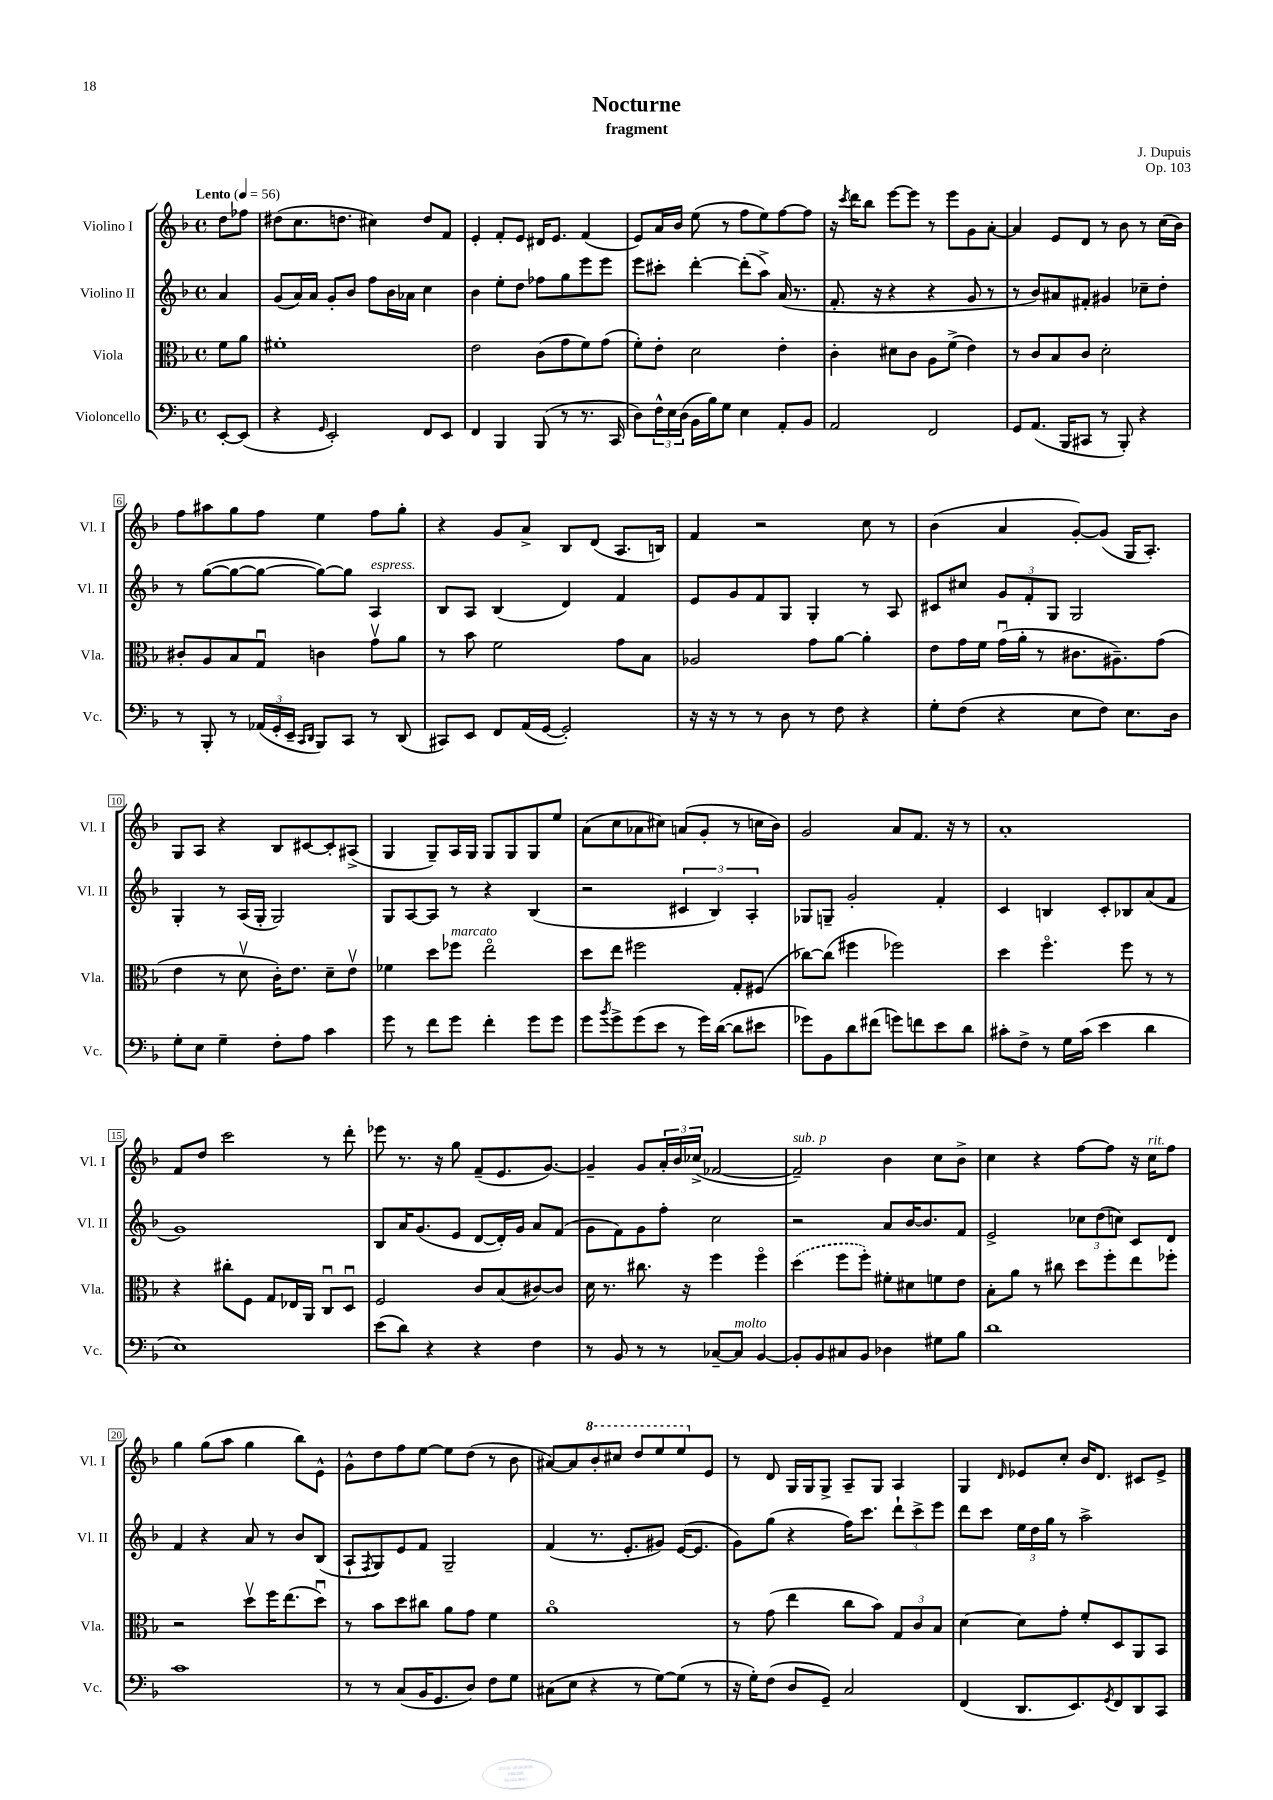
\header { title = "Nocturne" composer = "J. Dupuis" subtitle = "fragment" opus = "Op. 103" }
<<
\new StaffGroup <<
\new Staff = "s0" \with { instrumentName = "Violino I" shortInstrumentName = "Vl. I" } {
    \clef treble \key f \major \defaultTimeSignature \time 4/4 \partial 4 \tempo "Lento" 4 = 56
    d''8 fes''8 |
    dis''8( c''8. d''8. cis''4) d''8 f'8 |
    e'4-. f'8-. e'8 dis'16 e'8. f'4( |
    e'8) a'16 bes'16 e''8( r8 f''8 e''8) f''8~ f''8 |
    r16 \acciaccatura { c'''8 } d'''16 bes''8 e'''8~ e'''8 r8 e'''8 g'8 a'8~-. |
    a'4 e'8 d'8 r8 bes'8 r8 c''16( bes'16) |
    f''8 ais''8 g''8 f''8 e''4 f''8 g''8-. |
    r4 g'8 a'8-> bes8 d'8( a8. b16) |
    f'4 r2 c''8 r8 |
    bes'4( a'4 g'8~-.) g'8( g16 a8.-.) |
    g8 a8 r4 bes8 cis'8~ cis'8-. ais8->( |
    g4 g8--) a16 g16 g8 g8 g8 e''8 |
    a'8( c''8 aes'8 cis''8) a'8( g'8-. r8 c''16 bes'16) |
    g'2 a'8 f'8. r16 r8 |
    a'1-. |
    f'8 d''8 c'''2 r8 d'''8-. |
    ees'''8 r8. r16 g''8 f'8--( e'8. g'8.~) |
    g'4-- g'8 \tuplet 3/2 { a'16-. bes'16 ces''16->( } fes'2~ |
    fes'2--^\markup { \italic "sub. p" }) bes'4 c''8 bes'8-> |
    c''4 r4 f''8~ f''8 r16 c''16^\markup { \italic "rit." } f''8 |
    g''4 g''8( a''8 g''4 bes''8) e'8-^ |
    g'8-^ d''8 f''8 e''8~ e''8 d''8( r8 bes'8 |
    ais'8~) ais'8 \ottava #1 bes''8-. cis'''8 d'''8 e'''8 e'''8 \ottava #0 e'8 |
    r8 d'8 g16 g16 g8-> a8-- g8 a4 |
    g4 \grace { d'16 } ees'8 c''8-. bes'16 d'8. cis'8 ees'8-> \bar "|." |
}
\new Staff = "s1" \with { instrumentName = "Violino II" shortInstrumentName = "Vl. II" } {
    \clef treble \key f \major \defaultTimeSignature \time 4/4 \partial 4
    a'4 |
    g'8( a'16) a'16 g'8-. bes'8 f''8 bes'16 aes'16 c''4 |
    bes'4 e''8-. d''8 fes''8 g''8 e'''8 e'''8 |
    e'''8 cis'''8-. d'''4~-. d'''8-.( a''8->) a'16( r8. |
    f'8.-. r16 r4 r4 g'8 r8 |
    r8 bes'8) ais'8 fis'8-. gis'4 ces''8-- d''8-. |
    r8 g''8~( g''8~ g''8~ g''8~) g''8 a4^\markup { \italic "espress." } |
    bes8 a8 bes4( d'4) f'4 |
    e'8 g'8 f'8 g8 g4-. r8 a8 |
    cis'8 cis''8 \tuplet 3/2 { g'8 f'8-. g8 } g2 |
    g4-. r8 a16( g16-. g2) |
    g8 a8~ a8 r8 r4 bes4( |
    r2 \tuplet 3/2 { cis'4 bes4) a4-. } |
    ges8 g8-- g'2-. f'4-. |
    c'4 b4 c'8-. bes8 a'8( f'8 |
    g'1) |
    bes8 a'16 g'8.( e'8 d'8~ d'16-.) g'16 a'8 f'8( |
    g'8 f'8) g'8 f''8-. c''2 |
    r2 a'8 bes'16~ bes'8. f'8 |
    e'2-> \tuplet 3/2 { ces''8 d''8( c''8) } c'8 d'8 |
    f'4 r4 a'8 r8 bes'8 bes8( |
    a8-! \acciaccatura { f8 } g8) e'8 f'8 g2-- |
    f'4( r8. e'8.-. gis'8) e'16~( e'8. |
    g'8) g''8( r4 f''16) c'''8. \tuplet 3/2 { d'''8-! c'''8-> e'''8 } |
    d'''8 c'''8 \tuplet 3/2 { e''16 d''16 g''16 } r8 a''2-> \bar "|." |
}
\new Staff = "s2" \with { instrumentName = "Viola" shortInstrumentName = "Vla." } {
    \clef alto \key f \major \defaultTimeSignature \time 4/4 \partial 4
    f'8 a'8 |
    fis'1-. |
    e'2 c'8( g'8 f'8) g'8( |
    f'8-.) e'8-. d'2 e'4-. |
    c'4-. dis'8 c'8 a8 f'8->( e'4) |
    r8 c'8 bes8 c'8 d'2-. |
    cis'8-. a8 bes8 g8\downbow c'4 g'8\upbow a'8 |
    r8 bes'8 f'2 g'8 bes8 |
    aes2 g'8 a'8~ a'4-. |
    e'8 g'16 f'16 g'16\downbow( a'16-. r8 cis'8. ais8.--) g'8( |
    e'4 r8 d'8\upbow c'16-.) e'8. d'8-- e'8\upbow |
    fes'4 d''8 fes''8^\markup { \italic "marcato" } e''2\flageolet |
    d''8 e''8 fis''2 g8-. fis8( |
    ces''8~) ces''8( fis''4 fes''2) |
    d''4 f''4.\flageolet f''8 r8 r8 |
    r4 cis''8-. f8 g8 ees16 a,16 c8\downbow d8\downbow |
    f2 c'8 bes8( cis'8~) cis'8 |
    d'16 r8. cis''8. r16 f''4 f''4\flageolet |
    \once \slurDashed d''4( f''8 f''8-.) fis'8-. dis'8 f'8 e'8 |
    bes8-. a'8 r8 cis''8 d''8 f''8-. e''8 fes''8-. |
    r2 d''8\upbow f''16 e''8.( d''8\downbow) |
    r8 bes'8 d''8 cis''8 a'8 g'8 f'4 |
    a'1\flageolet |
    r8 g'8( e''4 c''8 bes'8) \tuplet 3/2 { g8 c'8 bes8 } |
    d'4~ d'8 g'8-. f'8-. d8 a,8 bes,8 \bar "|." |
}
\new Staff = "s3" \with { instrumentName = "Violoncello" shortInstrumentName = "Vc." } {
    \clef bass \key f \major \defaultTimeSignature \time 4/4 \partial 4
    e,8~-. e,8( |
    r4 \grace { g,16 } e,2-.) f,8 e,8 |
    f,4 bes,,4 bes,,8( r8 r8. c,16 |
    d8) \tuplet 3/2 { f16-^ e16 d16( } bes,16 bes16) g8 e4 a,8-. bes,8 |
    a,2 f,2 |
    g,8 a,8.( bes,,16 cis,8 r8 bes,,8-.) r4 |
    r8 bes,,8-. r8 \tuplet 3/2 { aes,16( g,16-. e,16-- } \grace { c,16 d,16 } bes,,8) c,8 r8 d,8( |
    cis,8) e,8 f,8 a,16( g,16~ g,2-.) |
    r16 r16 r8 r8 d8 r8 f8 r4 |
    g8-. f8( r4 e8 f8) e8. d16 |
    g8-. e8 g4-- f8-. a8 c'4 |
    g'8 r8 f'8 g'8 f'4-. g'8 g'8 |
    g'8 \acciaccatura { bes'8 } g'8-> g'8( e'8 r8 g'16) d'16~( d'8 eis'8 |
    ges'8) bes,8 d'8 fis'8( g'8) f'8 e'8 d'8 |
    cis'8-. f8-> r8 g16 cis'16( e'4 d'4 |
    e1) |
    e'8( d'8) r4 r4 f4 |
    r8 bes,8 r8 r8 ces8~-- ces8^\markup { \italic "molto" } bes,4~ |
    bes,8-. bes,8 cis8 bes,8 des4 gis8 bes8 |
    d'1 |
    c'1 |
    r8 r8 c8( bes,16 g,8. d8) f8 g8 |
    cis8( e8 r4 r8 g8~) g8( r8 |
    r16 g16-.) f8( d8 g,8--) c2 |
    f,4( d,8. e,8.) \acciaccatura { g,8 } f,8 d,8 c,8 \bar "|." |
}
>>
>>
\layout { \context { \Score \override BarNumber.stencil = #(make-stencil-boxer 0.1 0.3 ly:text-interface::print) } }
